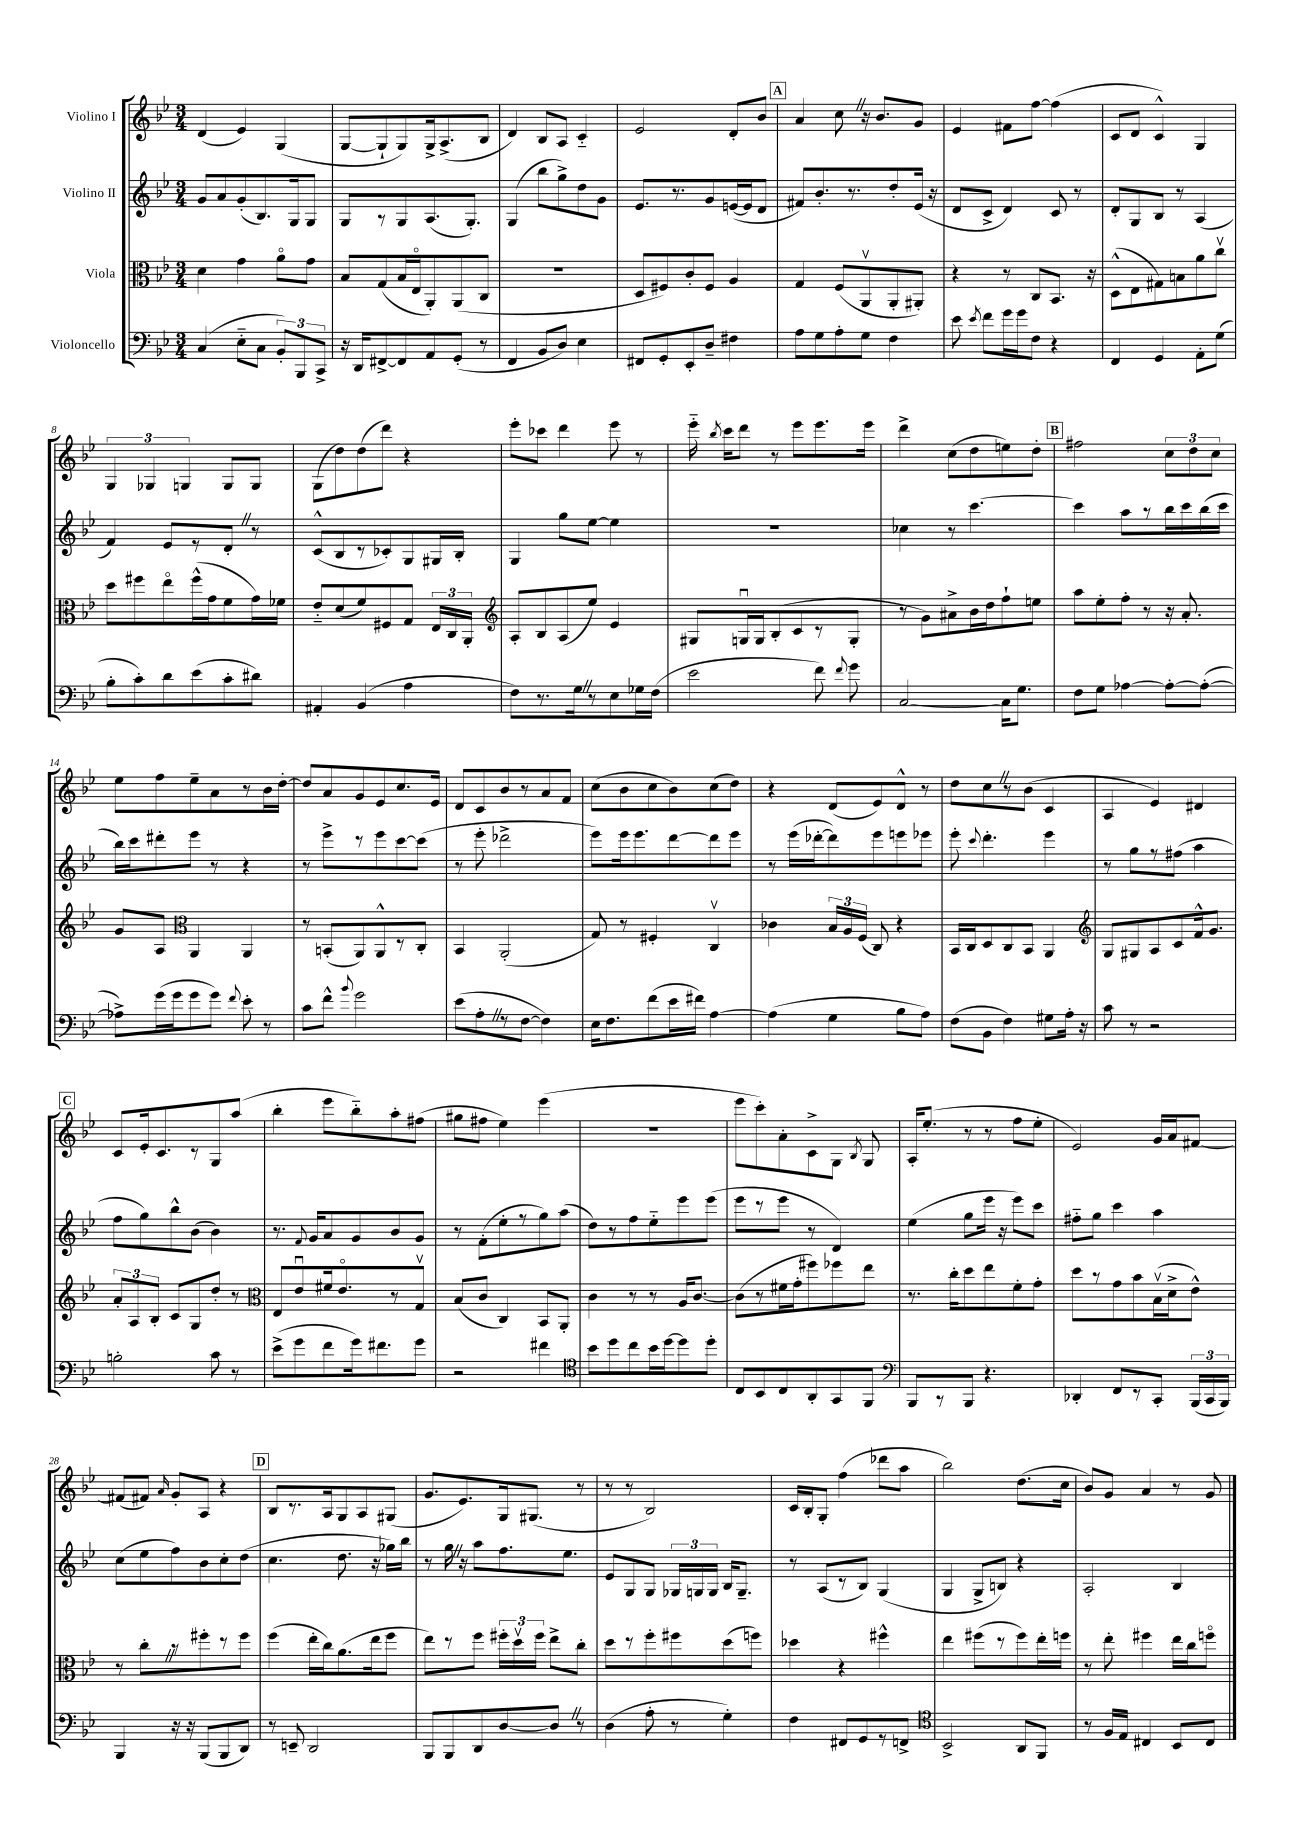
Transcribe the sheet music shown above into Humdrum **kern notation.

**kern	**kern	**kern	**kern
*part4	*part3	*part2	*part1
*staff4	*staff3	*staff2	*staff1
*I"Violoncello	*I"Viola	*I"Violino II	*I"Violino I
*clefF4	*clefC3	*clefG2	*clefG2
*k[b-e-]	*k[b-e-]	*k[b-e-]	*k[b-e-]
*M3/4	*M3/4	*M3/4	*M3/4
=1	=1	=1	=1
(4C/	4d\	8g/L	(4d/
.	.	8a/	.
8E-\L	4g\	(8g'/	4e-/)
8C\J	.	8.B-/)	.
12BB-'/L)	8a\L	.	(4G/
.	.	16G/k	.
12BBB-/	.	.	.
.	8g\J	8G/J	.
12CC^/J	.	.	.
=2	=2	=2	=2
16r	8B-/L	8G/L	[8G/L
16DD/KL	.	.	.
[8FF#X^/	(8G/	8r	8G`/]
8FF#/]	16B-/L	8G/	8G/)
.	16E-/J	.	.
8AA/	8AA'/)	(8.A/	16G^/k
.	.	.	(8.A^/
(8GG'/J	(8AA/	.	.
.	.	8.G'/J)	.
8r	8C/J	.	8B-/J
=3	=3	=3	=3
4FF/	2.r	(4G/	4d/)
8BB-/L	.	8bb-\L	8B-/L
8D/J)	.	8gg^\)	8A/J
4E-\	.	8dd\	4c/
.	.	8g\J	.
=4	=4	=4	=4
8FF#X/L	8D/L	8.e-/L	2e-/
8GG'/	8F#X/)	.	.
.	.	8.r	.
8EE-'/	8c'/	.	.
8D~/J	8F#/J	8g/	.
4F#X\	4A/	([16en/L	8d'/L
.	.	16e/J]	.
.	.	8d/J	8b-/J
!!LO:REH:place=s1:t=A
=5	=5	=5	=5
8A\L	4G/	8f#X/L)	4a/
8G\	.	8.b-'/	.
8A'\	(8F/L	.	8ccZ\
.	.	8.r	.
8G\J	8AAv/	.	16r
.	.	.	8.b-/L
4F\	8AA'/	8dd'/	.
.	8AA#X'/J)	(16e-/Jk	8g/J
.	.	16r	.
=6	=6	=6	=6
8e-\	4r	8d/L	4e-/
8qe-/	.	.	.
8f\L	.	8c^/J	.
16g\L	8r	4d/)	8f#X\L
16g\J	.	.	.
8F\J	8C/L	.	[8ff\J
4r	8.BB-/J	8c/	(4ff\]
.	.	8r	.
.	16r	.	.
=7	=7	=7	=7
4FF/	(8D^^\L	8d'/L	8c/L
.	8E-\	8G/	8d/J
4GG/	8G#X\)	8B-/J	4c^^/)
.	8Bn\	8r	.
8AA'\L	8a\	(4A/	4G/
(8G\J	8ccv\J	.	.
!!LO:LB:g=z
=8	=8	=8	=8
8B-'\L	8dd\L	4f/)	6G/
8c'\)	8ff#X\	.	.
.	.	.	6G-X/
8d\	8ee-\	8e-/L	.
.	.	.	6Gn/
(8e-\	(16ff#^^\L	8r	.
.	16g\J	.	.
8c'\	8f\	8d'Z/J	8G/L
8d#X\J)	16g\L)	8r	8G/J
.	16f-X\JJ	.	.
=9	=9	=9	=9
4AA#X'/	8e-/L	(8c^^/L	(8G\L
.	(8d/	8B-/	8dd\)
(4BB-/	8f/)	8r	(8dd\
.	8F#X/	8c-X'/)	8ddd\J)
4A\	8G/J	8G/	4r
.	24E-/LL	16G#X/L	.
.	24C/	.	.
.	.	16B-'/JJ	.
.	24AA'/JJ	.	.
=10	=10	=10	=10
*	*clefG2	*	*
8F\L)	8A'/L	4G/	8eee-'\L
8.r	8B-/	.	8ccc-X\J
.	(8A/	8gg\L	4ddd\
16GZ\k	.	.	.
8r	8ee-/J)	[8ee-\J	.
8E-\	4e-/	4ee-\]	8eee-\
16G-X\L	.	.	8r
(16F\JJ	.	.	.
=11	=11	=11	=11
2e-\	8G#X/L	2.r	16eee-\
.	.	.	8qbb-/
.	.	.	16ccc\KL
.	16Gnu/L	.	8ddd\J
.	16G/J	.	.
.	(8B-'/	.	8r
.	8c/	.	8eee-\L
8f\)	8r	.	8.eee-\
8qqf/	.	.	.
8g\	8G'/J	.	.
.	.	.	16eee-\Jk
=12	=12	=12	=12
[2C/	8r	4cc-X\	4ddd^\
.	8g\L)	.	.
.	8a#X^\	8r	(8cc\L
.	16b-\L	[4.ccc\	8dd\
.	16dd\J	.	.
16C\KL]	8ff`\	.	8een\)
8.G\J	.	.	.
.	8een\J	.	8dd'\J
!!LO:REH:place=s1:t=B
=13	=13	=13	=13
8F\L	8aa\L	4ccc\]	2ff#X\
8G\J	8ee-'\	.	.
[4A-X\	8ff'\J	8aa\L	.
.	8r	8r	.
8A-'\L_	16r	16bb-\L	12cc\L
.	8.a'/	16ccc\	.
.	.	.	12dd\
(8A-'\J_	.	(16bb-\	.
.	.	.	12cc\J
.	.	16ccc\JJ	.
!!LO:LB:g=z
=14	=14	=14	=14
8A-X^\L])	8g/L	16bb-\LL)	8ee-\L
.	.	16ccc\J	.
(16g\L	8A/J	8ddd#X'\	8ff\
16g\J	.	.	.
*	*clefC3	*	*
8g\	4AA/	8eee-\J	8ee-~\
8g\J)	.	8r	8a\
8qqf/	.	.	.
8e-'\	4AA/	4r	8r
8r	.	.	16b-\L
.	.	.	[16dd'\JJ
=15	=15	=15	=15
8c\L	8r	8r	8dd/L]
8f^^\J	(8BBn'/L	8eee-^\L	8a/
8qqb-/	.	.	.
2g\	8AA/)	8r	8g/
.	8AA^^/	8eee-\	8e-/
.	8r	[8ccc\	8.cc/
.	8C'/J	(8ccc\J]	.
.	.	.	16e-/Jk
=16	=16	=16	=16
(8e-\L	4BB-/	8r	8d/L
8A'Z\	.	8eee-'\	8c/
8r	(2AA'/	2ddd-X^\	8b-/
[8F\J	.	.	8r
4F\])	.	.	8a/
.	.	.	8f/J
=17	=17	=17	=17
16E-\KL	8G/)	8eee-\L)	(8cc\L
8.F\	.	.	.
.	8r	16eee-\k	8b-\
.	.	8.eee-\	.
(8f\	4F#X'/	.	8cc\
16e-\L	.	[8ddd\	8b-\)
16f#X\JJ)	.	.	.
[4A\	4Cv/	8ddd\]	(8cc\
.	.	8eee-\J	8dd\J)
=18	=18	=18	=18
(4A\]	4c-X\	8r	4r
.	.	(16eee-\LL	.
.	.	[16ddd-X'\J	.
4G\	24B-/LL	8ddd-\])	(8d/L
.	24A/	.	.
.	(24F/JJ	.	.
.	8C/)	8eee-\	8e-/)
8B-\L	4r	8eeen\	8d^^/J
8A\J)	.	8eee-X\J	8r
=19	=19	=19	=19
(8F\L	16BB-/LL	8eee-'\	8dd\L
.	16C/J	.	.
.	.	8qqccc/	.
8BB-\J	8D/	4.ddd'\	8ccZ\
4F\)	8C/	.	8r
.	8BB-/J	.	(8b-\J
8G#X\L	4AA/	4eee-\	4c/
16A'\Jk	.	.	.
16r	.	.	.
=20	=20	=20	=20
*	*clefG2	*	*
8c\	8G/L	8r	4A/
8r	8G#X/	8gg\L	.
2r	8A/	8r	4e-/)
.	8c/	(8ff#X\J	.
.	16f^^/k	4aa\	4d#X/
.	8.g/J	.	.
!!LO:LB:g=z
!!LO:REH:place=s1:t=C
=21	=21	=21	=21
2Bn'\	12a'/L	8ff\L	8c/L
.	12A/	.	.
.	.	8gg\)	16e-'/k
.	12B-'/J	.	.
.	.	.	8.c/
.	8c/L	8bb-^^\	.
.	8G/	(8b-\J	8r
8c\	8dd'/J	4b-\)	8G/
8r	8r	.	(8aa/J
=22	=22	=22	=22
*	*clefC3	*	*
(8e-^\L	8E-/L	8.r	4bb-'\
8g\	8e-u/	.	.
.	.	8qqf/	.
.	.	16g/KL	.
8f\	16f#X/k	8a/	8eee-\L
.	8.e-/	.	.
16g\k)	.	8g/	8bb-\)
8.f#X\	.	.	.
.	8r	8b-/	8aa'\
8g\J	8Gv/J	8g/J	(8ff#X\J
=23	=23	=23	=23
2r	(8B-/L	8r	8gg#X\L
.	8c/J	(8f'\L	8ff#X\J
.	4C/)	8ee-'\	4ee-\)
.	.	8r	.
4f#X\	8BB-/L	8gg\)	(4eee-\
.	8AA'/J	(8aa\J	.
=24	=24	=24	=24
*clefC4	*	*	*
8b-\L	4c\	8dd\L)	2.r
8dd\	.	8r	.
8cc\	8r	8ff\	.
16b-\L	8r	8ee-\	.
[16dd\J	.	.	.
8dd\]	16A/KL	8eee-\	.
.	[8.c/J	.	.
8dd'\J	.	(8eee-\J	.
=25	=25	=25	=25
8C/L	(8c\L]	8eee-\L	8eee-\L
8BB-/	8r	8r	8ccc'\)
8C/	16f#X\L	8eee-\J	8a'\
.	16g'\J	.	.
8AA'/	8ff#X\)	8r	8c^\
8GG/	8ff-X\	4d/)	8G\J
.	.	.	8qB-/
8FF/J	8ee-\J	.	8G/
=26	=26	=26	=26
*clefF4	*	*	*
8BBB-/L	8.r	(4ee-\	16A'/KL
.	.	.	(8.ee-'/J
8r	.	.	.
.	16cc'\KL	.	.
8BBB-/J	8dd\	8gg\L	8r
4.r	8ee-\	16eee-\Jk	8r
.	.	16r	.
.	8f'\	8eee-\L)	8ff\L
.	8g'\J	8ccc\J	8ee-'\J
=27	=27	=27	=27
4DD-X'/	8dd\L	8ff#X\L	2e-/)
.	8r	8gg\J	.
8FF/L	8g\	4ccc\	.
8r	8b-\	.	.
8CC'/J	(16B-v\L	4aa\	16g/LL
.	16d^\J	.	16a/J
(24BBB-/LL	8e-^^\J)	.	[8f#X/J
24CC/	.	.	.
24BBB-/JJ)	.	.	.
!!LO:LB:g=z
=28	=28	=28	=28
4BBB-/	8r	(8cc\L	(8f#X/L]
.	8cc'Z\L	8ee-\	8f#X/J)
.	.	.	16qqa/
16r	8r	8ff\)	8g'/L
16r	.	.	.
(8BBB-/L	8ff#X'\	8b-\	8A/J
8BBB-/	8r	8cc'\	4r
8DD/J)	8ff#\J	(8dd\J	.
!!LO:REH:place=s1:t=D
=29	=29	=29	=29
8r	(4ff\	4.cc\	8B-/L
8EEn~/	.	.	8.r
2DD/	16ee-'\LL	.	.
.	16cc\J)	.	16A/k
.	(8.a\	8.dd\	8G/
.	.	.	8A/
.	16ee-\k	16r	.
.	8ff\J	16gg-X\LL)	(8G#X/J
.	.	16bb-\JJ	.
=30	=30	=30	=30
8BBB-/L	8ee-\L)	8r	8.g/L
8BBB-/	8r	16ggZ\	.
.	.	16r	8.e-/)
8DD/	8ff\J	8aa\L	.
[8D/	24ff#X'\LL	8.ff\	16G/k
.	24ddv\	.	.
.	.	.	(8.G#X/J
.	24ff#\JJ	.	.
8DZ/J]	8ee-^\L	.	.
.	.	8.ee-\J	.
8r	8cc'\J	.	8r
=31	=31	=31	=31
(4D\	8dd\L	8e-/L	8r
.	8r	8G/	8r
8A'\	8ff'\	8G/J	2B-/)
8r	8ff#X\	24G-X/LL	.
.	.	24Gn/	.
.	.	24G/JJ	.
4G'\)	(8dd\	16B-/KL	.
.	.	8.G~/J	.
.	8ffn\J)	.	.
=32	=32	=32	=32
4F\	4dd-X\	8r	16c/LL
.	.	.	16B-'/J
.	.	(8A/L	8G'/J
8FF#X/L	4r	8r	(4ff\
8GG/	.	8B-/J)	.
8r	4ff#X^^\	(4G/	8ddd-X\L
8FFn^/J	.	.	8aa\J
=33	=33	=33	=33
*clefC4	*	*	*
2BB-^/	4ee-\	4G/	2bb-\)
.	(8ff#X\L	8G^/L	.
.	8r	8Bn/J)	.
8AA/L	8ff#\)	4r	(8.dd\L
8FF/J	16ee-'\L	.	.
.	16ffn\JJ	.	16cc\Jk
=34	=34	=34	=34
8r	8r	2A'/	8b-/L)
16F/LL	8ee-'\	.	8g/J
16E-/JJ	.	.	.
4C#X/	4ff#X\	.	4a/
8BB-/L	16ee-\LL	4B-/	8r
.	16cc\J	.	.
8C#/J	8ffn\J	.	8g/
==	==	==	==
*-	*-	*-	*-
